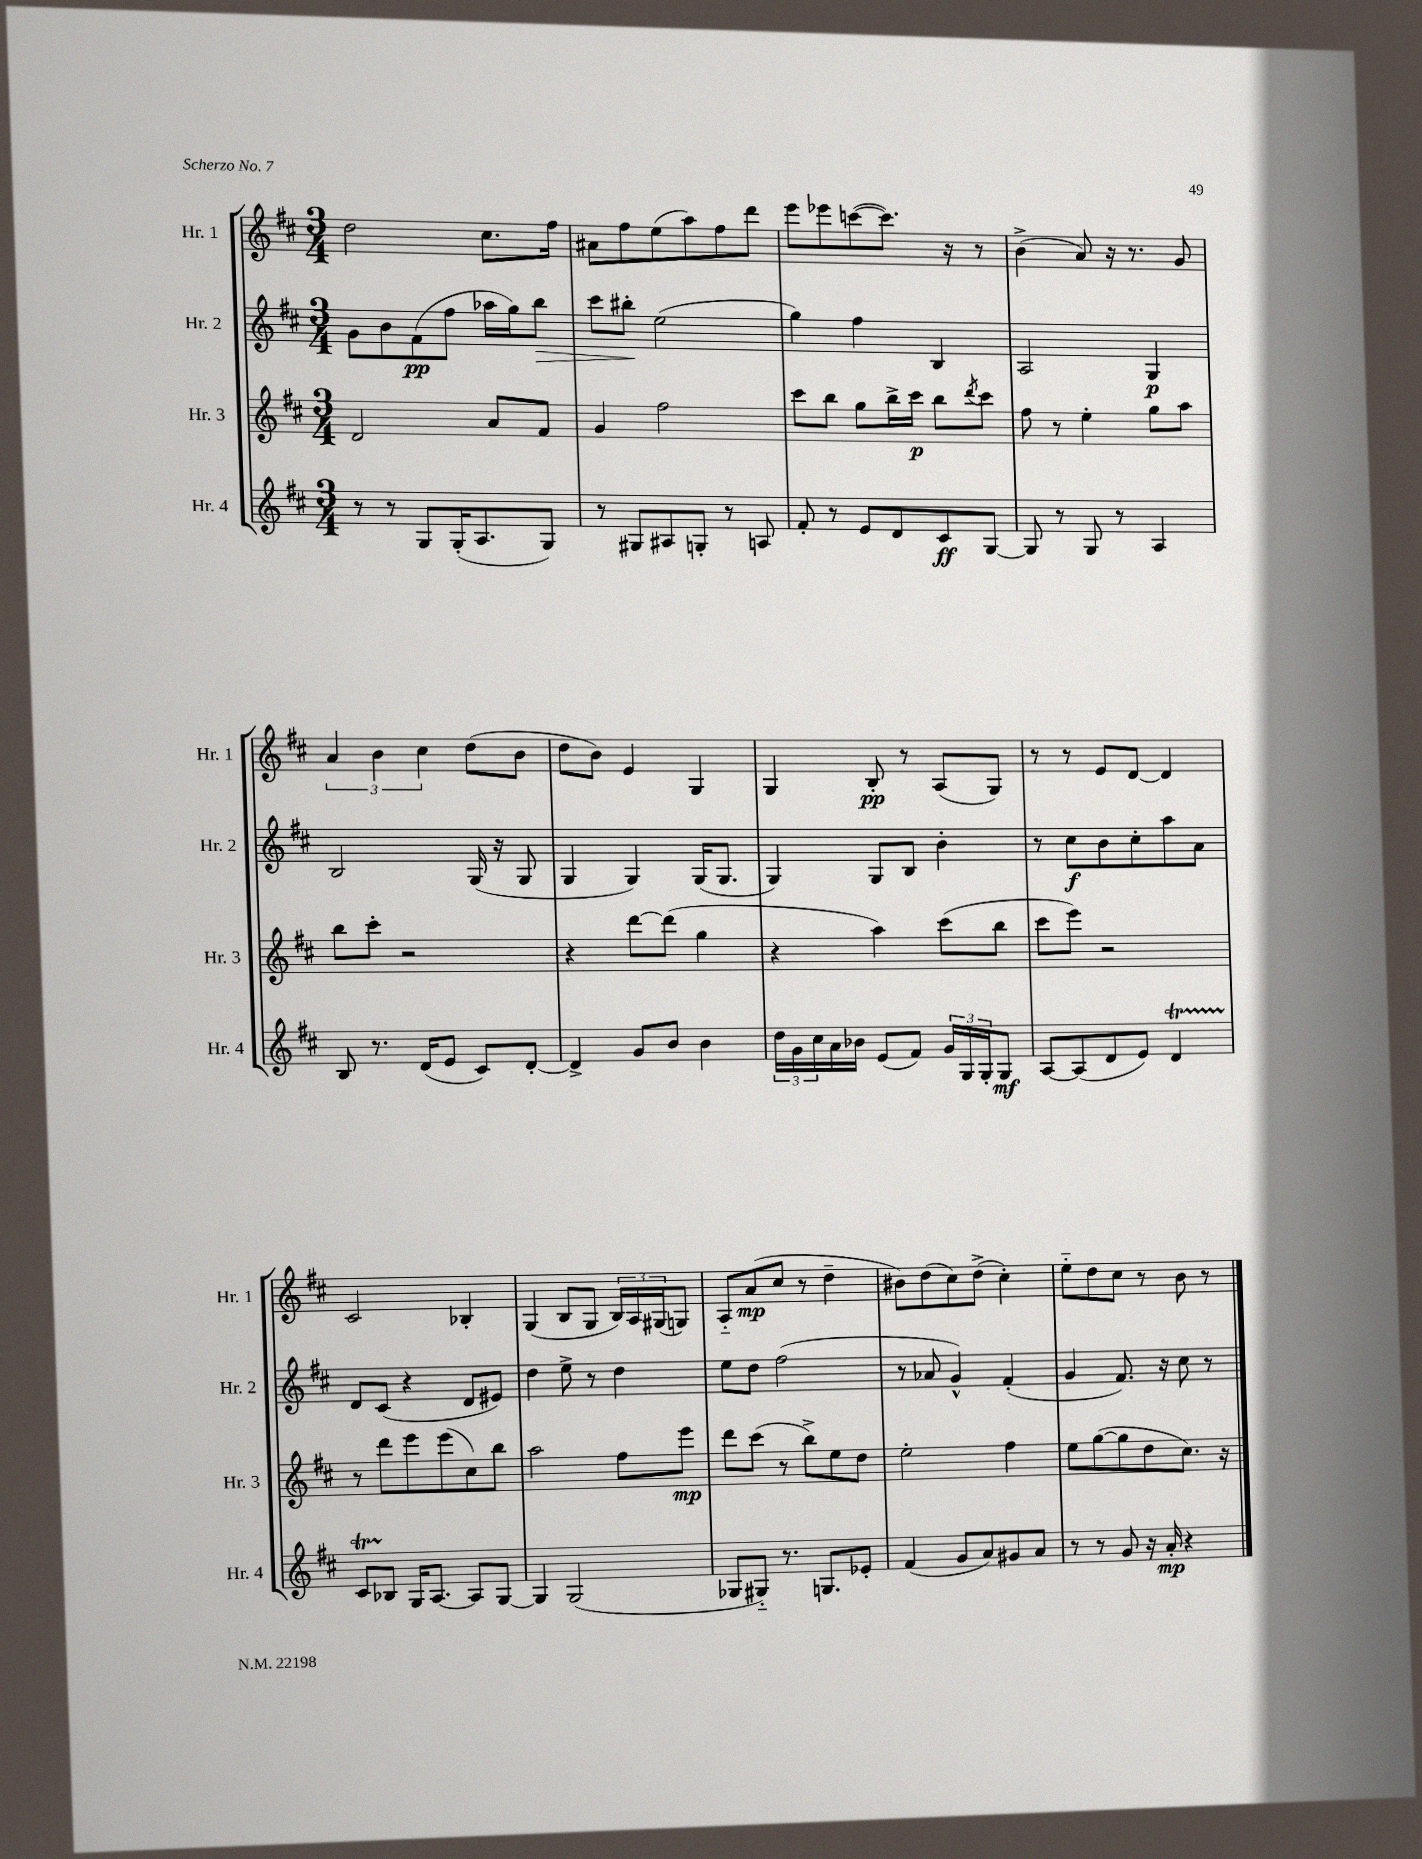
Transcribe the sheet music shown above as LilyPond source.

<<
\new StaffGroup <<
\new Staff = "s0" \with { instrumentName = "Hr. 1" shortInstrumentName = "Hr. 1" } {
    \clef treble \key d \major \numericTimeSignature \time 3/4
    d''2 cis''8. fis''16 |
    ais'8 fis''8 e''8( a''8) fis''8 d'''8 |
    e'''8 ees'''8 c'''8~( c'''8.) r16 r8 |
    b'4->( a'8) r16 r8. g'8 |
    \tuplet 3/2 { a'4 b'4 cis''4 } d''8( b'8 |
    d''8 b'8) e'4 g4 |
    g4 b8-.\pp r8 a8( g8) |
    r8 r8 e'8 d'8~ d'4 |
    cis'2 bes4-. |
    g4( b8 g8 \tuplet 3/2 { b16) a16 gis16( } g8) |
    a8-_ a'8\mp( cis''8 r8 d''4-- |
    bis'8) d''8( cis''8) d''8->( cis''4-.) |
    e''8-_ d''8 cis''8 r8 b'8 r8 \bar "|." |
}
\new Staff = "s1" \with { instrumentName = "Hr. 2" shortInstrumentName = "Hr. 2" } {
    \clef treble \key d \major \numericTimeSignature \time 3/4
    g'8 b'8 fis'8\pp( fis''8 aes''16 g''16) b''8\> |
    cis'''8 bis''8-.\! e''2( |
    g''4) fis''4 b4 |
    a2 g4\p |
    b2 g16( r16 g8 |
    g4 g4) g16( g8. |
    g4) g8 b8 b'4-. |
    r8 cis''8\f b'8 cis''8-. a''8 a'8 |
    d'8 cis'8( r4 d'8 eis'8) |
    d''4 e''8-> r8 d''4 |
    e''8 d''8 fis''2( |
    r8 aes'8 g'4-^) fis'4-.( |
    g'4 fis'8.) r16 cis''8 r8 \bar "|." |
}
\new Staff = "s2" \with { instrumentName = "Hr. 3" shortInstrumentName = "Hr. 3" } {
    \clef treble \key d \major \numericTimeSignature \time 3/4
    d'2 a'8 fis'8 |
    g'4 fis''2 |
    cis'''8 b''8 g''8 b''16-> cis'''16\p b''8 \acciaccatura { d'''8 } cis'''8 |
    fis''8 r8 e''4-. g''8 a''8 |
    b''8 cis'''8-. r2 |
    r4 d'''8~ d'''8( g''4 |
    r4 a''4) cis'''8( b''8 |
    cis'''8 e'''8) r2 |
    r8 d'''8 e'''8 e'''8( cis''8) b''8 |
    a''2 fis''8 e'''8\mp |
    d'''8 cis'''8( r8 b''8->) e''8 d''8 |
    e''2-. fis''4 |
    e''8 g''8~( g''8 d''8 cis''8.) r16 \bar "|." |
}
\new Staff = "s3" \with { instrumentName = "Hr. 4" shortInstrumentName = "Hr. 4" } {
    \clef treble \key d \major \numericTimeSignature \time 3/4
    r8 r8 g8 g16-.( a8. g8) |
    r8 gis8 ais8 g8-. r8 a8 |
    fis'8-. r8 e'8 d'8 cis'8\ff g8~ |
    g8 r8 g8 r8 a4 |
    b8 r8. d'16( e'8 cis'8) d'8~-. |
    d'4-> g'8 b'8 b'4 |
    \tuplet 3/2 { d''16 g'16 cis''16 } a'16 bes'16 e'8( fis'8) \tuplet 3/2 { g'16 g16 g16-. } g8\mf |
    a8~ a8( d'8 e'8) d'4\startTrillSpan |
    cis'8 bes8\stopTrillSpan g16 a8.~ a8 g8~ |
    g4 g2( |
    ges8 gis8-_) r8. g8. ees'8-. |
    fis'4( g'8 a'8) gis'8 a'8 |
    r8 r8 g'8 r16 a'16-.\mp r4 \bar "|." |
}
>>
>>
\layout { \context { \Score \remove "Bar_number_engraver" } }
